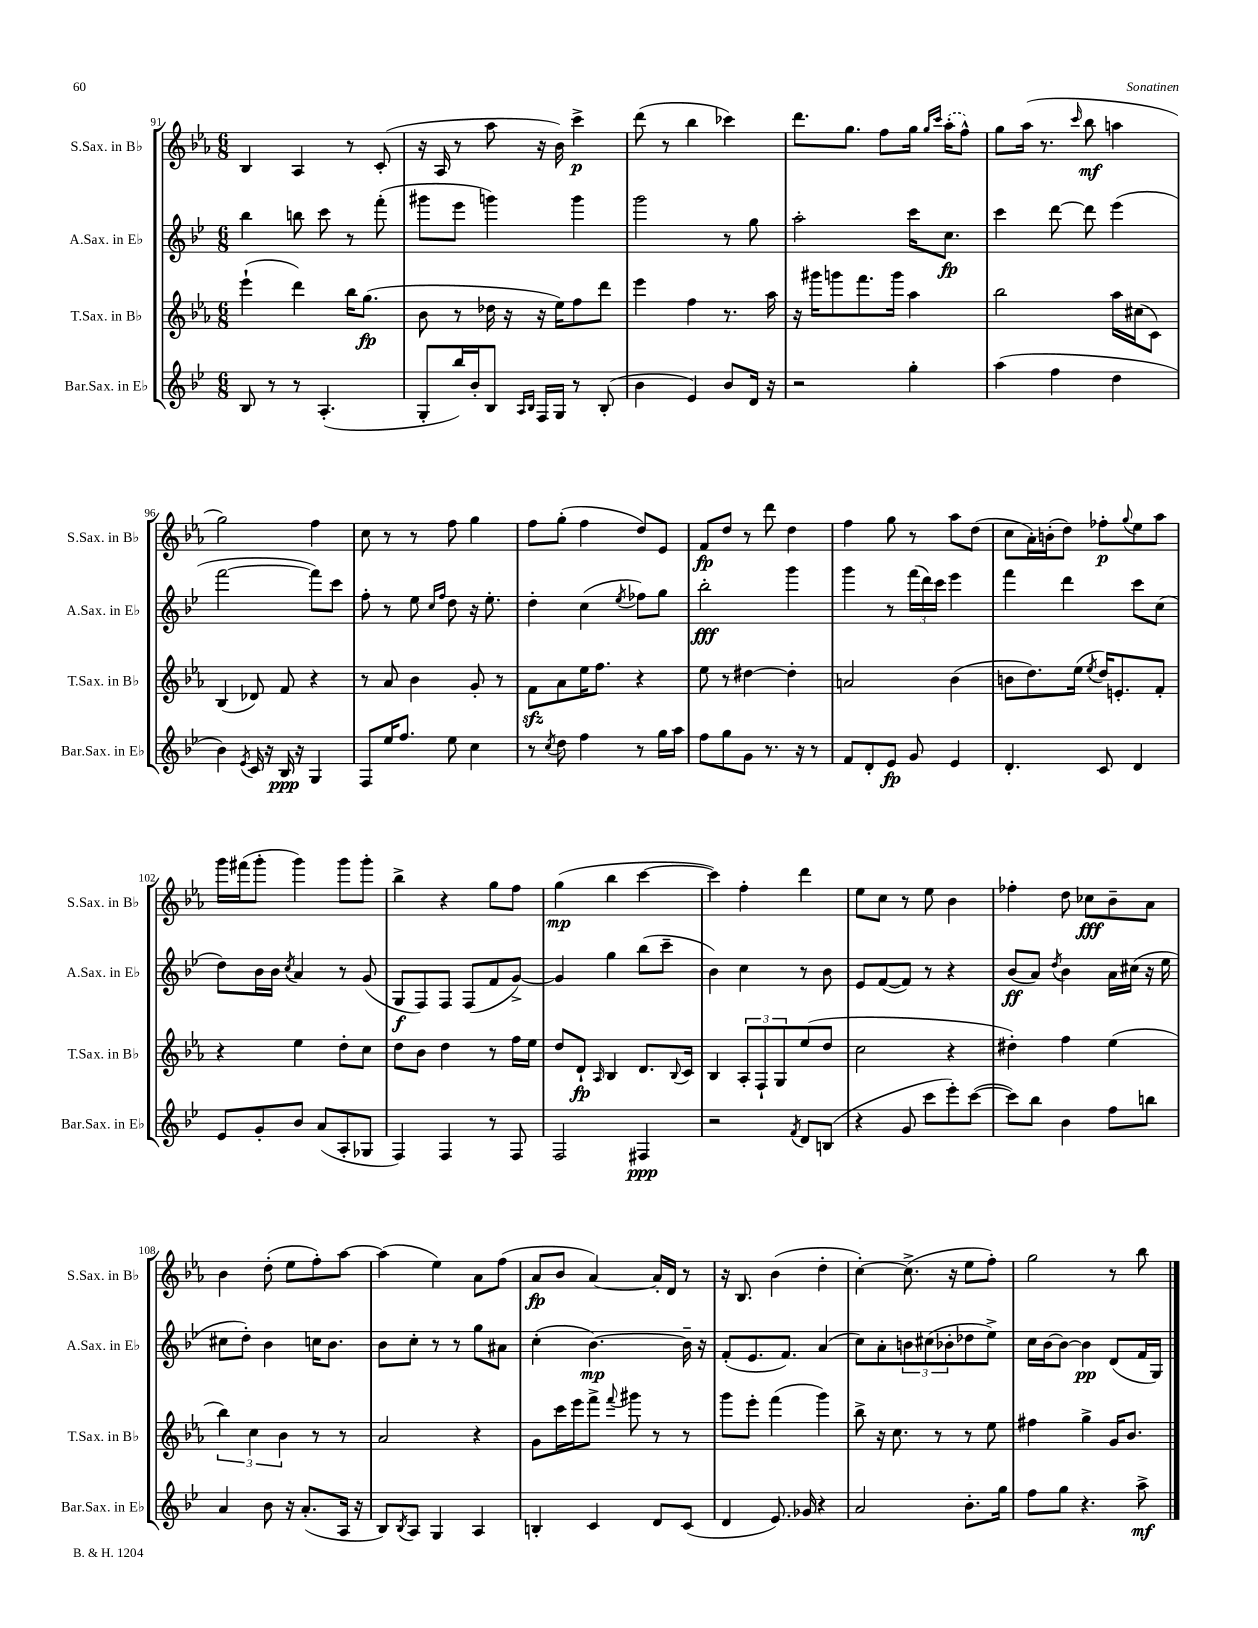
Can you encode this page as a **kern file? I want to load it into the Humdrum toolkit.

**kern	**dynam	**kern	**dynam	**kern	**dynam	**kern	**dynam
*part4	*part4	*part3	*part3	*part2	*part2	*part1	*part1
*staff4	*staff4	*staff3	*staff3	*staff2	*staff2	*staff1	*staff1
*I"Bar.Sax. in E♭	*	*I"T.Sax. in B♭	*	*I"A.Sax. in E♭	*	*I"S.Sax. in B♭	*
*I'Bar.Sax. in E♭	*	*I'T.Sax. in B♭	*	*I'A.Sax. in E♭	*	*I'S.Sax. in B♭	*
*clefG2	*	*clefG2	*	*clefG2	*	*clefG2	*
*k[b-e-]	*	*k[b-e-a-]	*	*k[b-e-]	*	*k[b-e-a-]	*
*M6/8	*	*M6/8	*	*M6/8	*	*M6/8	*
=91	=91	=91	=91	=91	=91	=91	=91
8B-/	.	(4eee-`\	.	4bb-\	.	4B-/	.
8r	.	.	.	.	.	.	.
8r	.	4ddd\)	.	8bbn\	.	4A-/	.
(4.A'/	.	.	.	8ccc\	.	.	.
.	.	16bb-\KL	.	8r	.	8r	.
.	.	(8.gg\J	fp	.	.	.	.
.	.	.	.	(8fff'\	.	(8c'/	.
=92	=92	=92	=92	=92	=92	=92	=92
8G'/L	.	8b-\	.	8ggg#X\L	.	16r	.
.	.	.	.	.	.	16A-/	.
16bb-/L)	.	8r	.	8eee-\J	.	8r	.
16b-'/J	.	.	.	.	.	.	.
8B-/J	.	16dd-X\	.	4gggn\)	.	8aa-\	.
.	.	16r	.	.	.	.	.
16qqA/LL	.	.	.	.	.	.	.
16qqB-/JJ	.	.	.	.	.	.	.
16F/LL	.	16r	.	.	.	16r	.
16G/JJ	.	16ee-\KL)	.	.	.	16b-\)	.
8r	.	8ff\	.	4ggg\	.	4ccc^\	p
(8B-'/	.	8ddd\J	.	.	.	.	.
=93	=93	=93	=93	=93	=93	=93	=93
4b-\	.	4eee-\	.	2ggg\	.	(8ddd\	.
.	.	.	.	.	.	8r	.
4e-/)	.	4ff\	.	.	.	4bb-\	.
8b-/L	.	8.r	.	8r	.	4ccc-X\)	.
16d/Jk	.	.	.	8gg\	.	.	.
16r	.	16aa-\	.	.	.	.	.
=94	=94	=94	=94	=94	=94	=94	=94
2r	.	16r	.	2aa'\	.	8.ddd\L	.
.	.	16ggg#X\KL	.	.	.	.	.
.	.	8gggn\	.	.	.	.	.
.	.	.	.	.	.	8.gg\J	.
.	.	8.fff\	.	.	.	.	.
.	.	.	.	.	.	8ff\L	.
.	.	16ggg\Jk	.	.	.	.	.
4gg'\	.	4aa-\	.	16ccc\KL	.	16gg\Jk	.
.	.	.	.	.	.	16qqgg/LL	.
.	.	.	.	.	.	16qqccc/JJ	.
.	.	.	.	8.cc\J	fp	(16aa-'\KL	.
.	.	.	.	.	.	8ff^^\J)	.
=95	=95	=95	=95	=95	=95	=95	=95
(4aa\	.	2bb-\	.	4ccc\	.	8gg\L	.
.	.	.	.	.	.	(16aa-\Jk	.
.	.	.	.	.	.	8.r	.
4ff\	.	.	.	[8ddd\	.	.	.
.	.	.	.	.	.	16qqccc/	.
.	.	.	.	8ddd\]	.	8bb-\	mf
4dd\	.	16aa-\LL	.	(4eee-\	.	4aan\	.
.	.	(16cc#X\J	.	.	.	.	.
.	.	8c\J)	.	.	.	.	.
!!LO:LB:g=z
=96	=96	=96	=96	=96	=96	=96	=96
4b-\)	.	(4B-/	.	[2fff\	.	2gg\)	.
8qe-/	.	.	.	.	.	.	.
16c/	.	8d-X/)	.	.	.	.	.
16r	.	.	.	.	.	.	.
16B-/	ppp	8f/	.	.	.	.	.
16r	.	.	.	.	.	.	.
4G/	.	4r	.	8fff\L])	.	4ff\	.
.	.	.	.	8ccc\J	.	.	.
=97	=97	=97	=97	=97	=97	=97	=97
8F/L	.	8r	.	8ff'\	.	8cc\	.
16ee-/K	.	8a-/	.	8r	.	8r	.
8.ff/J	.	.	.	.	.	.	.
.	.	4b-\	.	8ee-\	.	8r	.
.	.	.	.	16qqcc/LL	.	.	.
.	.	.	.	16qqff/JJ	.	.	.
8ee-\	.	.	.	8dd\	.	8ff\	.
4cc\	.	8g'/	.	16r	.	4gg\	.
.	.	.	.	8.ee-'\	.	.	.
.	.	8r	.	.	.	.	.
=98	=98	=98	=98	=98	=98	=98	=98
8r	.	8fzz\L	.	4dd'\	.	8ff\L	.
8qcc/	.	.	.	.	.	.	.
8dd\	.	8a-\	.	.	.	(8gg'\J	.
4ff\	.	16ee-\K	.	(4cc\	.	4ff\	.
.	.	8.ff\J	.	.	.	.	.
.	.	.	.	8qee-/	.	.	.
8r	.	4r	.	8ff-X\L)	.	8dd/L)	.
16gg\LL	.	.	.	8gg\J	.	8e-/J	.
16aa\JJ	.	.	.	.	.	.	.
=99	=99	=99	=99	=99	=99	=99	=99
8ff\L	.	8ee-\	.	2bb-'\	fff	8f/L	fp
8gg\	.	8r	.	.	.	8dd/J	.
8g\J	.	[4dd#X\	.	.	.	8r	.
8.r	.	.	.	.	.	8ddd\	.
.	.	4dd#'\]	.	4ggg\	.	4dd\	.
16r	.	.	.	.	.	.	.
8r	.	.	.	.	.	.	.
=100	=100	=100	=100	=100	=100	=100	=100
8f/L	.	2an/	.	4ggg\	.	4ff\	.
8d'/	.	.	.	.	.	.	.
8e-/J	fp	.	.	8r	.	8gg\	.
8g/	.	.	.	(24fff\LL	.	8r	.
.	.	.	.	24ddd\)	.	.	.
.	.	.	.	24ccc\JJ	.	.	.
4e-/	.	(4b-\	.	4eee-\	.	8aa-\L	.
.	.	.	.	.	.	(8dd\J	.
=101	=101	=101	=101	=101	=101	=101	=101
4.d'/	.	8bn\L	.	4fff\	.	8cc\L	.
.	.	8.dd\)	.	.	.	16a-'\L)	.
.	.	.	.	.	.	(16bn'\J	.
.	.	.	.	4ddd\	.	8dd\J)	.
.	.	(16ee-\Jk	.	.	.	.	.
.	.	8qee-/	.	.	.	.	.
8c/	.	16dd/KL)	.	.	.	8ff-X'\L	p
.	.	8.en'/	.	.	.	.	.
.	.	.	.	.	.	8qqgg/	.
4d/	.	.	.	8ccc\L	.	8ee-\	.
.	.	8f'/J	.	(8cc\J	.	8aa-\J	.
!!LO:LB:g=z
=102	=102	=102	=102	=102	=102	=102	=102
8e-/L	.	4r	.	8dd\L)	.	16ggg\LL	.
.	.	.	.	.	.	(16fff#X\J	.
8g'/	.	.	.	16b-\L	.	8ggg'\J	.
.	.	.	.	16b-\JJ	.	.	.
.	.	.	.	8qcc/	.	.	.
8b-/J	.	4ee-\	.	4a/	.	4ggg\)	.
(8a/L	.	.	.	.	.	.	.
8A'/	.	8dd'\L	.	8r	.	8ggg\L	.
8G-X/J	.	8cc\J	.	(8g/	.	8ggg'\J	.
=103	=103	=103	=103	=103	=103	=103	=103
4F/)	.	8dd\L	.	8G/L	f	4bb-^\	.
.	.	8b-\J	.	8F/)	.	.	.
4F/	.	4dd\	.	8F/J	.	4r	.
.	.	.	.	(8F/L	.	.	.
8r	.	8r	.	8f/	.	8gg\L	.
8F/	.	16ff\LL	.	[8g^/J)	.	8ff\J	.
.	.	16ee-\JJ	.	.	.	.	.
=104	=104	=104	=104	=104	=104	=104	=104
2F/	.	8dd/L	.	4g/]	.	(4gg\	mp
.	.	8d`/J	fp	.	.	.	.
.	.	16qqA-/	.	.	.	.	.
.	.	4B-/	.	4gg\	.	4bb-\	.
4F#X/	ppp	8.d/L	.	(8bb-\L	.	[4ccc\	.
.	.	.	.	8ccc~\J	.	.	.
.	.	8qqB-/	.	.	.	.	.
.	.	16c/Jk	.	.	.	.	.
=105	=105	=105	=105	=105	=105	=105	=105
2r	.	4B-/	.	4b-\)	.	4ccc\])	.
.	.	12A-'/L	.	4cc\	.	4ff'\	.
.	.	12F`/	.	.	.	.	.
.	.	12G/	.	.	.	.	.
8qf/	.	.	.	.	.	.	.
8d/L	.	(8ee-/	.	8r	.	4ddd\	.
(8Bn/J	.	8dd/J	.	8b-\	.	.	.
=106	=106	=106	=106	=106	=106	=106	=106
4r	.	2cc\	.	8e-/L	.	8ee-\L	.
.	.	.	.	([8f/	.	8cc\J	.
8g/	.	.	.	8f/J])	.	8r	.
8ccc\L	.	.	.	8r	.	8ee-\	.
8eee-'\)	.	4r	.	4r	.	4b-\	.
([8ccc\J	.	.	.	.	.	.	.
=107	=107	=107	=107	=107	=107	=107	=107
8ccc\L])	.	4dd#X'\)	.	(8b-/L	ff	4ff-X'\	.
8bb-\J	.	.	.	8a/J)	.	.	.
.	.	.	.	8qdd/	.	.	.
4b-\	.	4ff\	.	4b-\	.	8dd\	.
.	.	.	.	.	.	8cc-X\L	fff
8ff\L	.	(4ee-\	.	16a\LL	.	8b-~\	.
.	.	.	.	(16cc#X\JJ	.	.	.
8bbn\J	.	.	.	16r	.	8a-\J	.
.	.	.	.	16ee-\	.	.	.
!!LO:LB:g=z
=108	=108	=108	=108	=108	=108	=108	=108
4a/	.	6bb-\)	.	8cc#X\L	.	4b-\	.
.	.	.	.	8dd'\J)	.	.	.
.	.	6cc\	.	.	.	.	.
8b-\	.	.	.	4b-\	.	(8dd'\	.
.	.	6b-\	.	.	.	.	.
16r	.	.	.	.	.	8ee-\L	.
(8.a'/L	.	.	.	.	.	.	.
.	.	8r	.	16ccn\KL	.	8ff'\)	.
.	.	.	.	8.b-\J	.	.	.
16A/Jk	.	8r	.	.	.	[8aa-\J	.
16r	.	.	.	.	.	.	.
=109	=109	=109	=109	=109	=109	=109	=109
8B-/L)	.	2a-/	.	8b-\L	.	(4aa-\]	.
8qB-/	.	.	.	.	.	.	.
8A/J	.	.	.	8cc'\J	.	.	.
4G/	.	.	.	8r	.	4ee-\)	.
.	.	.	.	8r	.	.	.
4A/	.	4r	.	8gg\L	.	8a-\L	.
.	.	.	.	8a#X\J	.	(8ff\J	.
=110	=110	=110	=110	=110	=110	=110	=110
4Bn'/	.	8g\L	.	(4cc'\	.	8a-/L	fp
.	.	16ccc\L	.	.	.	8b-/J	.
.	.	16eee-\J	.	.	.	.	.
4c/	.	8fff^\J	.	[4.b-\)	mp	[4a-/)	.
.	.	8qqfff/	.	.	.	.	.
.	.	8ggg#X\	.	.	.	.	.
8d/L	.	8r	.	.	.	16a-'/LL]	.
.	.	.	.	.	.	16d/JJ	.
(8c/J	.	8r	.	16b-~\]	.	8r	.
.	.	.	.	16r	.	.	.
=111	=111	=111	=111	=111	=111	=111	=111
4d/	.	8ggg\L	.	(8f'/L	.	16r	.
.	.	.	.	.	.	8.B-/	.
.	.	8eee-'\J	.	8.e-/	.	.	.
8.e-/)	.	(4fff\	.	.	.	(4b-\	.
.	.	.	.	8.f/J)	.	.	.
16g-X/	.	.	.	.	.	.	.
4r	.	4ggg\)	.	(4a/	.	4dd'\	.
=112	=112	=112	=112	=112	=112	=112	=112
2a/	.	8bb-^\	.	8cc\L)	.	[4cc'\)	.
.	.	16r	.	8a'\	.	.	.
.	.	8.cc\	.	.	.	.	.
.	.	.	.	12bn\	.	(8.cc^\]	.
.	.	.	.	(12cc#X\	.	.	.
.	.	8r	.	.	.	.	.
.	.	.	.	12b-X'\	.	.	.
.	.	.	.	.	.	16r	.
8.b-'\L	.	8r	.	8dd-X\	.	8ee-\L	.
.	.	8ee-\	.	8ee-^\J)	.	8ff'\J)	.
16gg\Jk	.	.	.	.	.	.	.
=113	=113	=113	=113	=113	=113	=113	=113
8ff\L	.	4ff#X\	.	16cc\LL	.	2gg\	.
.	.	.	.	[16b-\J	.	.	.
8gg\J	.	.	.	8b-\J_	.	.	.
4.r	.	4gg^\	.	4b-\]	pp	.	.
.	.	16g/KL	.	(8d/L	.	8r	.
.	.	8.b-/J	.	.	.	.	.
8aa^\	mf	.	.	16f/L	.	8bb-\	.
.	.	.	.	16G/JJ)	.	.	.
==	==	==	==	==	==	==	==
*-	*-	*-	*-	*-	*-	*-	*-
